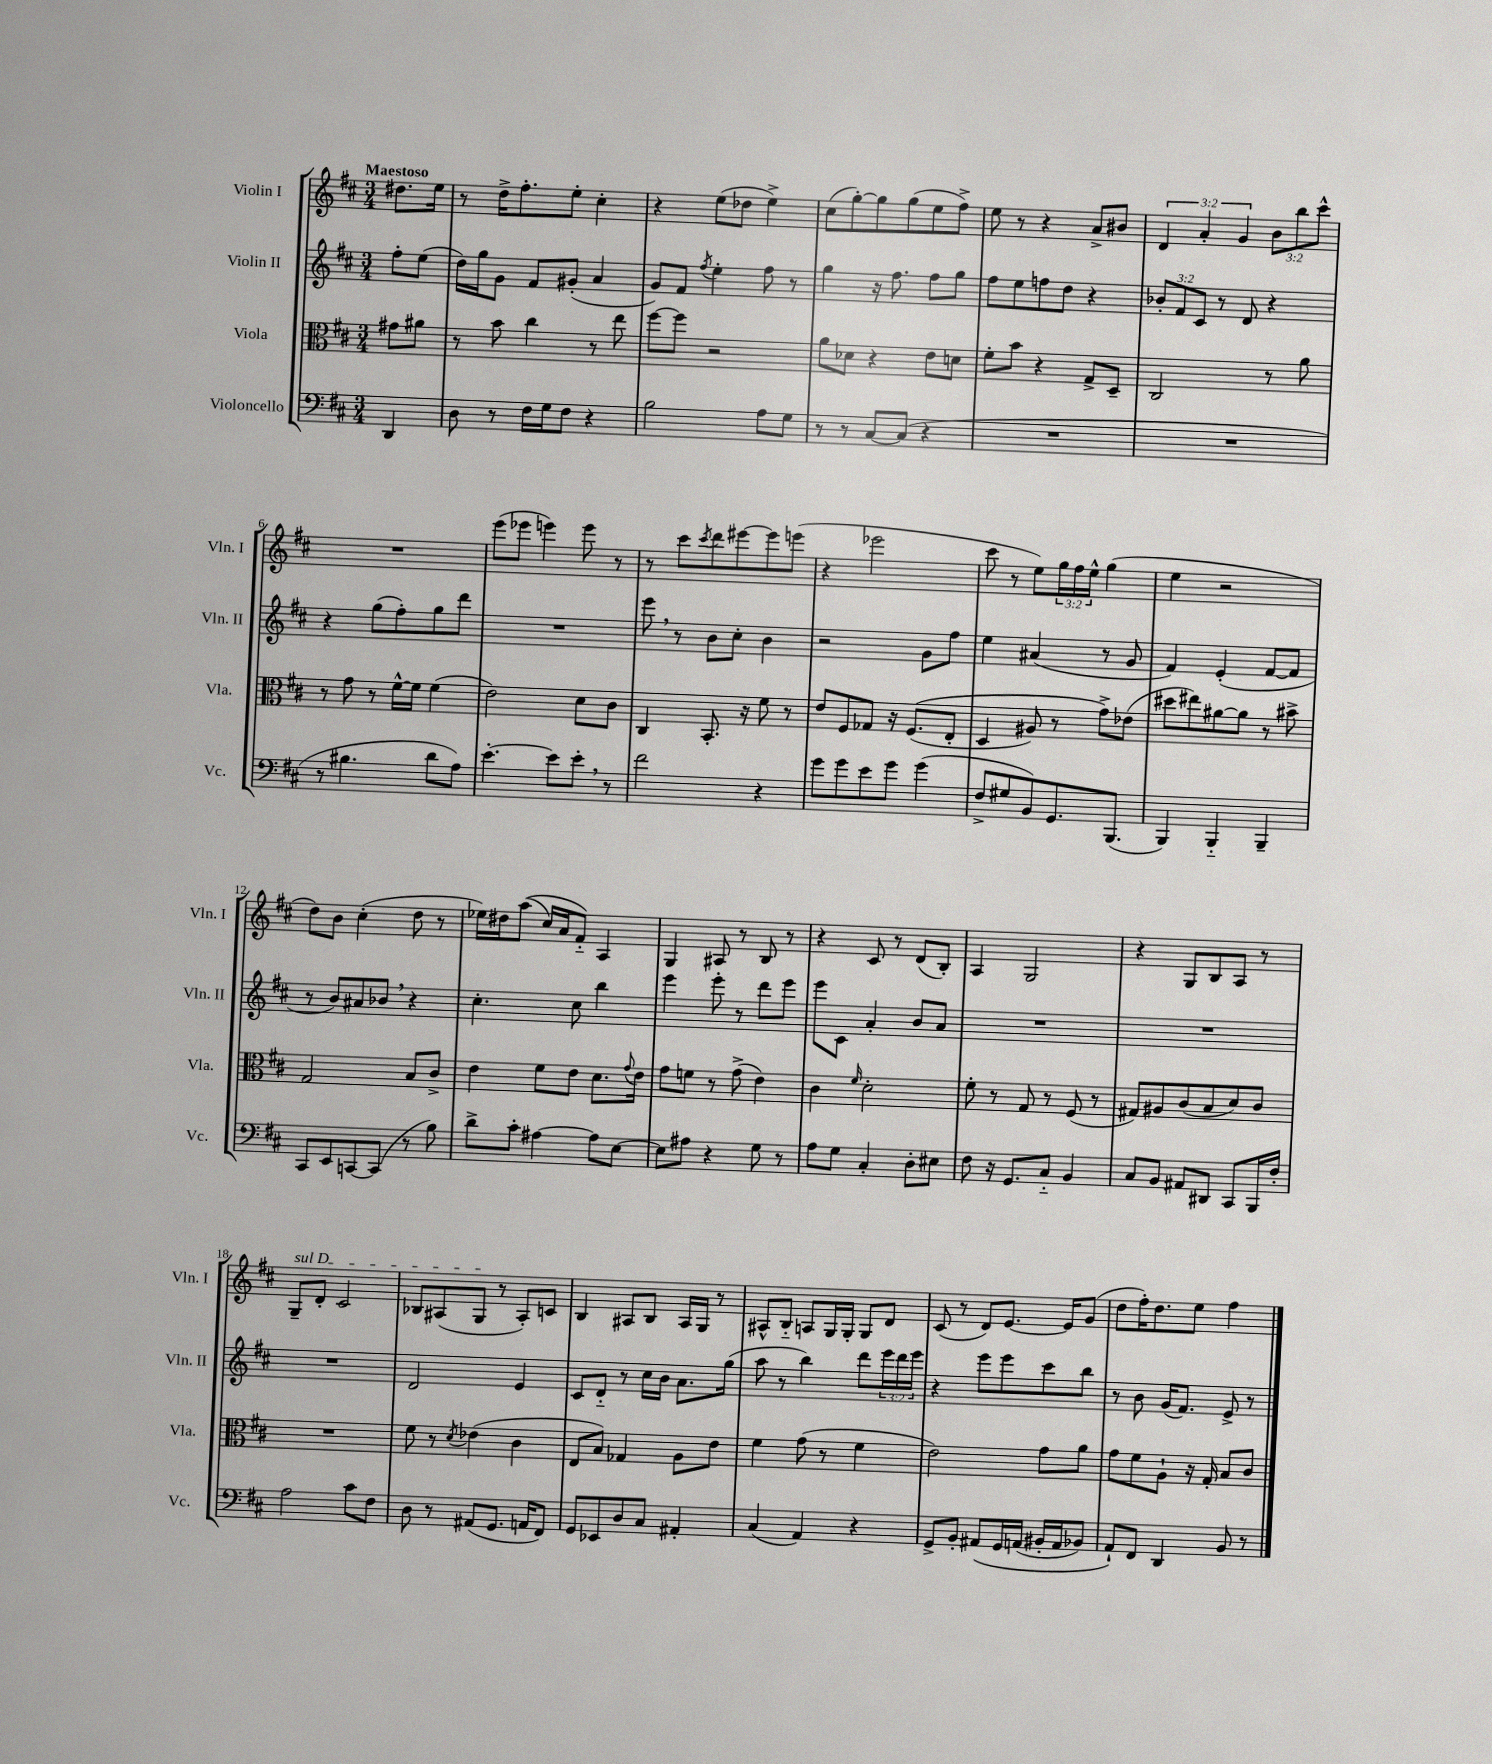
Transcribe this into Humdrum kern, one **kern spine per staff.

**kern	**kern	**kern	**kern
*part4	*part3	*part2	*part1
*staff4	*staff3	*staff2	*staff1
*I"Violoncello	*I"Viola	*I"Violin II	*I"Violin I
*I'Vc.	*I'Vla.	*I'Vln. II	*I'Vln. I
*clefF4	*clefC3	*clefG2	*clefG2
*k[f#c#]	*k[f#c#]	*k[f#c#]	*k[f#c#]
*M3/4	*M3/4	*M3/4	*M3/4
=	=	=	=
!	!	!	!LO:TX:a:B:t=Maestoso
4DD/	8g#X\L	8ff#'\L	8.dd#X\L
.	8a#X\J	(8ee\J	.
.	.	.	16ee\Jk
=1	=1	=1	=1
8D\	8r	16dd\LL)	8r
.	.	16gg\J	.
8r	8b\	8g\J	16dd^\KL
.	.	.	8.ff#'\
16F#\LL	4cc#\	8f#/L	.
16G\J	.	.	.
8F#\J	.	(8g#X'/J	8ee'\J
4r	8r	4a/	4cc#'\
.	8ee\	.	.
=2	=2	=2	=2
2B\	[8ff#\L	8g/L)	4r
.	8ff#\J]	8f#/J	.
.	.	8qff#/	.
.	2r	4ee'\	(8ee\L
.	.	.	8dd-X\J
8A\L	.	8ff#\	4ee^\)
8G\J	.	8r	.
=3	=3	=3	=3
8r	8a\L	4gg\	(8cc#\L
8r	8d-X\J	.	[8gg'\)
[8C#/L	4r	16r	8gg\]
.	.	8.ff#\	.
(8C#/J]	.	.	(8gg\
4r	8e\L	8ff#\L	8ee\
.	8dn\J	8gg\J	8ff#^\J)
=4	=4	=4	=4
2.r	8f#'\L	8ff#\L	8ee\
.	8b\J	8ee\	8r
.	4r	8ffn\	4r
.	.	8dd\J	.
.	8G^/L	4r	8a^/L
.	8D~/J	.	8b#X/J
=5	=5	=5	=5
2.r	2C#/	12b-X'/L	6d/
.	.	12f#/	.
.	.	12c#/J	6a'/
.	.	8r	.
.	.	.	6g/
.	.	8d/	.
.	8r	4r	12b\L
.	.	.	12bb\
.	8a\	.	.
.	.	.	12ccc#^^\J
!!LO:LB:g=z
=6	=6	=6	=6
8r	8r	4r	2.r
4.B#X\	8g\	.	.
.	8r	(8gg\L	.
.	[16f#^^\LL	8ff#'\)	.
.	16f#\JJ]	.	.
8d\L	(4f#\	8gg\	.
8A\J)	.	8ddd\J	.
=7	=7	=7	=7
[4.e'\	2e\)	2.r	(8eee\L
.	.	.	8eee-X\J
.	.	.	4eeen\)
8e\L]	.	.	.
8e',\J	8d\L	.	8eee\
8r	8c#\J	.	8r
=8	=8	=8	=8
2f#\	4C#/	8eee,\	8r
.	.	8r	8ccc#\L
.	.	.	8qccc#/
.	8.BB'/	8b\L	8ddd\
.	.	8cc#'\J	[8eee#X\
.	16r	.	.
4r	8f#\	4b\	8eee#\]
.	8r	.	(8eeen\J
=9	=9	=9	=9
8g\L	8e/L	2r	4r
8g\	8F#/	.	.
8e\	8G-X/J	.	2eee-X\
8g\J	16r	.	.
.	((8.F#/L	.	.
(4g\	.	8g\L	.
.	8E'/J	8ff#\J	.
=10	=10	=10	=10
8F#^/L	4D/	4ee\	8ccc#\
8G#X/	.	.	8r
8BB/)	8A#X/)	(4a#X/	8ee\L)
8.GG/	8r	.	24gg\L
.	.	.	24ff#\
.	.	.	24ee^^\JJ
.	8g^\L)	8r	(4gg\
(8.BBB/J	.	.	.
.	(8e-X\J	8g/	.
=11	=11	=11	=11
4BBB/)	8dd#X\L	4f#/)	4ee\
.	8ee#X\)	.	.
4BBB/	[8a#X\	(4e'/	2r
.	8a#\J]	.	.
4BBB~/	8r	[8f#/L	.
.	8b#X^\	8f#/J]	.
!!LO:LB:g=z
=12	=12	=12	=12
8CC#/L	2G/	8r	8dd\L)
8EE/	.	8b/L)	8b\J
[8CCn/	.	8a#X/	(4cc#'\
(8CC/J]	.	8b-X,/J	.
8r	8B/L	4r	8dd\
8B\)	8c#^/J	.	8r
=13	=13	=13	=13
8d^\L	4e\	4.cc#'\	16ee-X\LL)
.	.	.	16dd#X\J
8c#'\J	.	.	((8aa\J
[4A#X\	8f#\L	.	16cc#/LL)
.	.	.	16a/J
.	8e\J	8cc#\	8f#/J)
8A#\L]	8.d\L	4bb\	4A/
[8E\J	.	.	.
.	8qqg/	.	.
.	16e\Jk	.	.
=14	=14	=14	=14
8E\L]	8g\L	4eee\	4G/
8A#X\J	8fn\J	.	.
4r	8r	8eee'\	8A#X/
.	(8g^\	8r	8r
8G\	4e\)	8ddd\L	8B/
8r	.	8eee\J	8r
=15	=15	=15	=15
8A\L	4c#\	8eee\L	4r
8G\J	.	8c#\J	.
.	16qqf#/	.	.
4C#'/	2d'\	4a'/	8c#/
.	.	.	8r
8D'\L	.	8b/L	(8d/L
8E#X\J	.	8a/J	8B'/J)
=16	=16	=16	=16
8F#\	8f#'\	2.r	4A/
16r	8r	.	.
8.GG/L	.	.	.
.	8G/	.	2G/
8C#/J	8r	.	.
4BB/	(8F#/	.	.
.	8r	.	.
=17	=17	=17	=17
8C#/L	8G#X/L)	2.r	4r
8BB/J	8A#X/	.	.
8AA#X/L	(8c#/	.	8G/L
8DD#X/J	8B/	.	8B/
8CC#/L	8d/)	.	8A/J
16BBB/L	8c#/J	.	8r
16F#'/JJ	.	.	.
!!LO:LB:g=z
=18	=18	=18	=18
!	!	!	!LO:TX:a:i:t=sul D
2A\	2.r	2.r	8G~/L
.	.	.	8d'/J
.	.	.	2c#/
8c#\L	.	.	.
8F#\J	.	.	.
=19	=19	=19	=19
8D\	8f#\	2d/	8B-X/L
8r	8r	.	(8A#X/
.	8qd/	.	.
(8AA#X/L	(4e-X\	.	8G/J
8.GG/J	.	.	8r
.	4c#\	4e/	8A#'/L)
16AAn/KL	.	.	.
8FF#/J)	.	.	8cn/J
=20	=20	=20	=20
8GG/L	8E/L	8c#/L	4B/
8EE-X/	8B/J)	8d/J	.
8D/	4G-X/	8r	8A#X/L
8C#/J	.	16cc#\LL	8B/J
.	.	16b\JJ	.
4AA#X'/	8A\L	8.a\L	16A#/LL
.	.	.	16G/JJ
.	8e\J	.	8r
.	.	(16gg\Jk	.
=21	=21	=21	=21
(4C#/	4f#\	8aa\	8A#X^^/L
.	.	8r	8B/J
4AA/)	(8g\	4bb\)	8An/L
.	8r	.	16G/L
.	.	.	16G'/JJ
4r	4f#\	8ddd\L	8G/L
.	.	24eee\L	8d/J
.	.	24ddd\	.
.	.	24eee\JJ	.
=22	=22	=22	=22
8GG^/L	2e\)	4r	(8c#/
8BB'/J	.	.	8r
(8AA#X/L	.	8eee\L	8d/L)
16GG/L	.	8eee\	[8.e/J
(16AAn/JJ	.	.	.
16BB#X'/LL	8g\L	8ccc#\	.
16AA/J	.	.	16e/KL]
8BB-X/J)	8a\J	8bb\J	(8g/J
=23	=23	=23	=23
8AA`/L)	8g\L	8r	8dd\L
8FF#/J	8f#\	8b\	16ff#'\K)
.	.	.	8.dd\
4DD/	8A`\J	(16g/KL	.
.	.	8.f#/J)	.
.	16r	.	8ee\J
.	16G'/	.	.
8BB/	8B/L	8e^/	4ff#\
8r	8c#/J	8r	.
==	==	==	==
*-	*-	*-	*-
